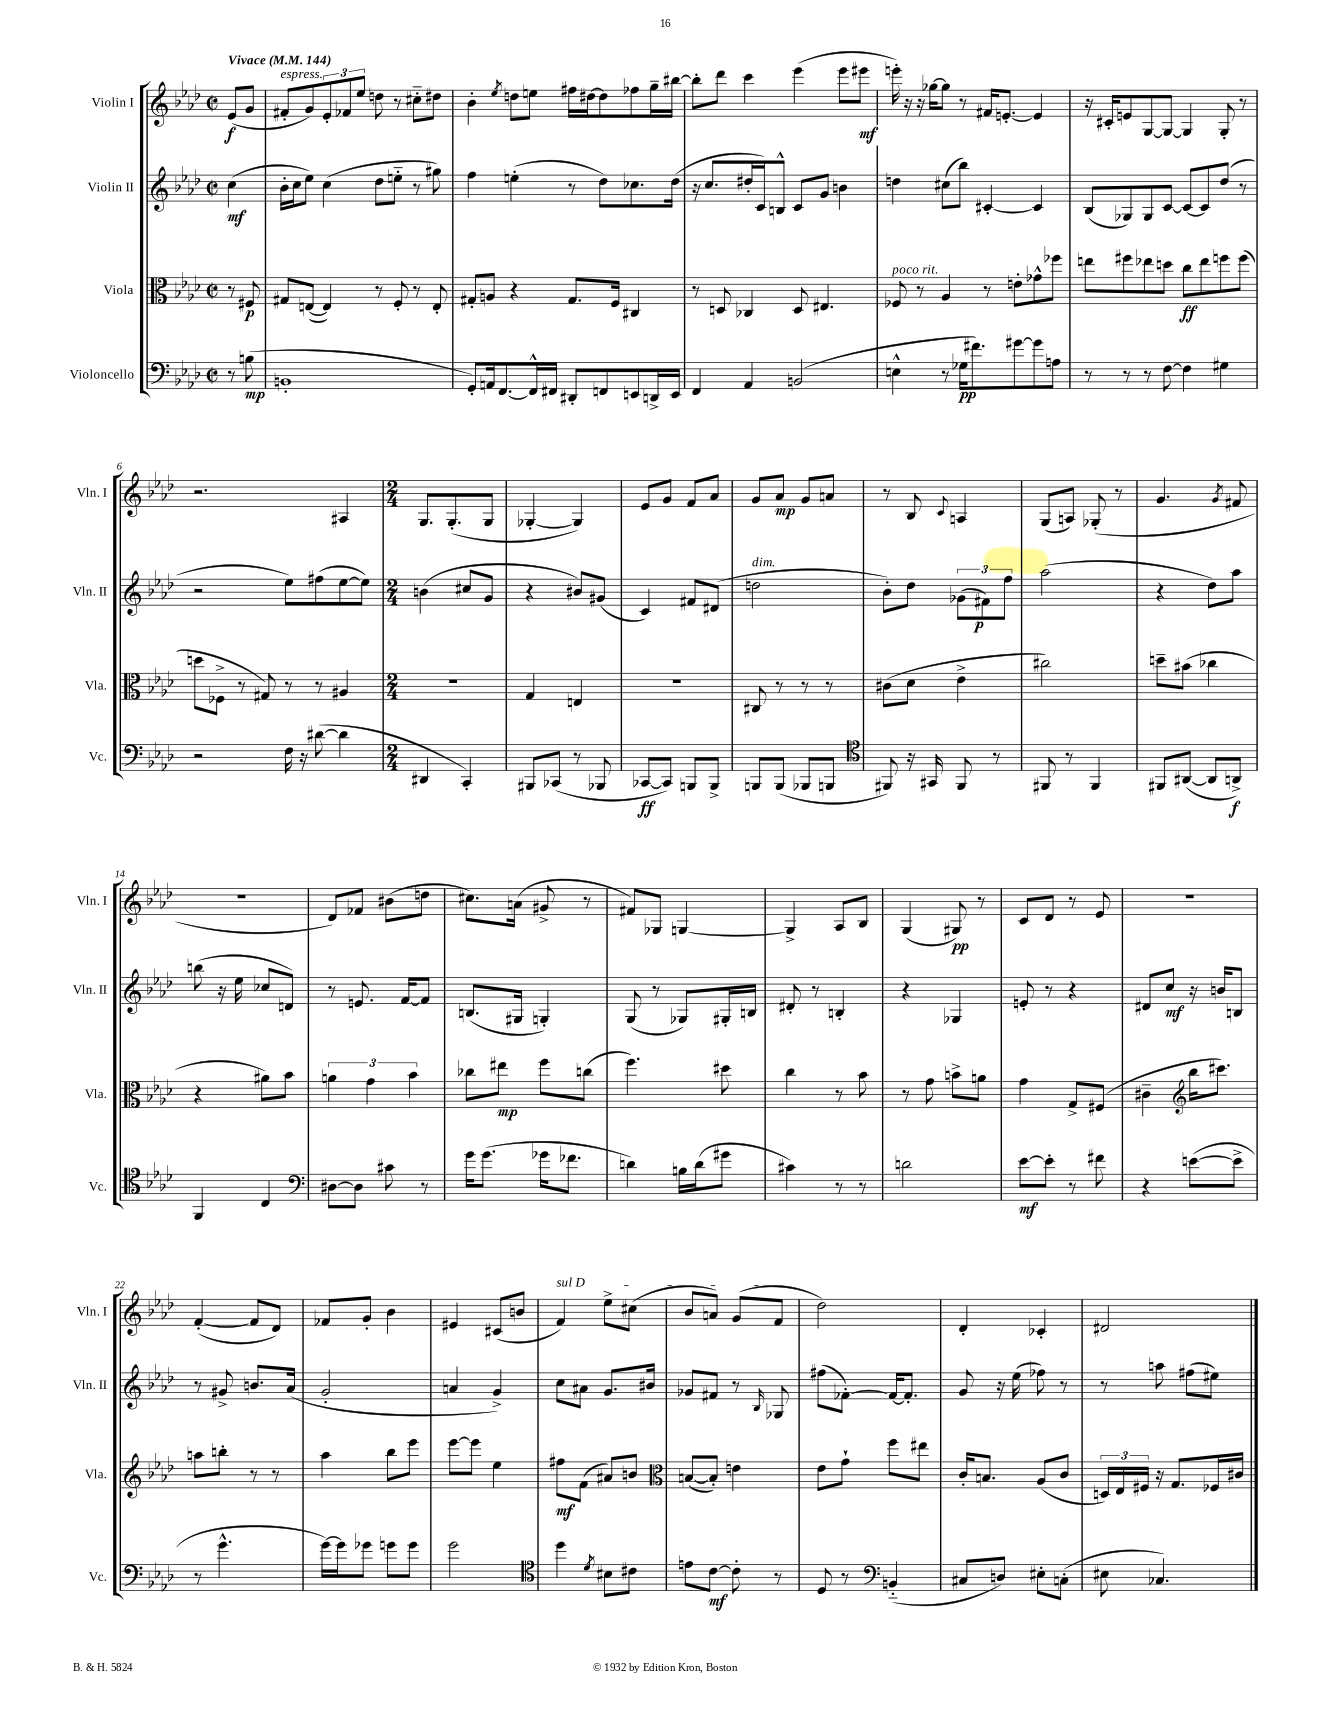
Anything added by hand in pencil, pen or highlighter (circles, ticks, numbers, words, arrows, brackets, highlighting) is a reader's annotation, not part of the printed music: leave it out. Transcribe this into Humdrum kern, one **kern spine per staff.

**kern	**dynam	**kern	**dynam	**kern	**dynam	**kern	**dynam
*part4	*part4	*part3	*part3	*part2	*part2	*part1	*part1
*staff4	*staff4	*staff3	*staff3	*staff2	*staff2	*staff1	*staff1
*I"Violoncello	*	*I"Viola	*	*I"Violin II	*	*I"Violin I	*
*I'Vc.	*	*I'Vla.	*	*I'Vln. II	*	*I'Vln. I	*
*clefF4	*	*clefC3	*	*clefG2	*	*clefG2	*
*k[b-e-a-d-]	*	*k[b-e-a-d-]	*	*k[b-e-a-d-]	*	*k[b-e-a-d-]	*
*M2/2	*	*M2/2	*	*M2/2	*	*M2/2	*
*met(c|)	*	*met(c|)	*	*met(c|)	*	*met(c|)	*
*MM144	*	*MM144	*	*MM144	*	*MM144	*
=	=	=	=	=	=	=	=
!	!	!	!	!	!	!LO:TX:a:B:t=Vivace	!
8r	.	8r	.	(4cc\	mf	(8e-/L	f
(8Bn\	mp	8F#X/	p	.	.	8g/J	.
=1	=1	=1	=1	=1	=1	=1	=1
!	!	!	!	!	!	!LO:TX:a:i:t=espress.	!
1BBn'	.	8G#X/L	.	16b-'\LL	.	8f#X'/L	.
.	.	.	.	16cc\J	.	.	.
.	.	([8En/J	.	8ee-\J)	.	8g/)	.
.	.	4E/])	.	(4cc\	.	12e-'/	.
.	.	.	.	.	.	12f-X/	.
.	.	.	.	.	.	12ee-/J	.
.	.	8r	.	8dd-\L	.	8ddn\	.
.	.	8F'/	.	8een\J	.	8r	.
.	.	8r	.	8r	.	8cc#X\L	.
.	.	8E'/	.	8gg#X\)	.	8dd#X\J	.
=2	=2	=2	=2	=2	=2	=2	=2
8GG'/L)	.	8G#X'/L	.	4ff\	.	4b-'\	.
16AAn/k	.	8An/J	.	.	.	.	.
[8.FF/	.	.	.	.	.	.	.
.	.	.	.	.	.	8qee-/	.
.	.	4r	.	(4een'\	.	8ddn\L	.
16FF^^/L]	.	.	.	.	.	8een\J	.
16FF#X/JJ	.	.	.	.	.	.	.
8DD#X'/L	.	8.G#/L	.	8r	.	16ff#X\LL	.
.	.	.	.	.	.	[16dd#X\J	.
8FFn/	.	.	.	8dd-\L)	.	8dd#\]	.
.	.	16F/Jk	.	.	.	.	.
8EEn/	.	4C#X/	.	8.cc-X\	.	8ff-X\	.
16DDn^/L	.	.	.	.	.	16gg~\L	.
16EE/JJ	.	.	.	(16dd-\Jk	.	[16bb#X\JJ	.
=3	=3	=3	=3	=3	=3	=3	=3
4FF/	.	8r	.	16r	.	8bb#'\L]	.
.	.	.	.	8.cc/L	.	.	.
.	.	8Dn/	.	.	.	8ddd-\J	.
4AA-/	.	4C-X/	.	16dd#X'/L	.	4ccc\	.
.	.	.	.	16c/J)	.	.	.
.	.	.	.	8Bn^^/J	.	.	.
(2BBn/	.	8D/	.	8c/L	.	(4eee-\	.
.	.	4.E#X/	.	8g/J	.	.	.
.	.	.	.	4bn\	.	8eee-\L	.
.	.	.	.	.	.	8eee#X\J	mf
=4	=4	=4	=4	=4	=4	=4	=4
!	!	!LO:TX:a:i:t=poco rit.	!	!	!	!	!
4En^^\	.	8F-X/	.	4ddn\	.	16eeen'\)	.
.	.	.	.	.	.	16r	.
.	.	8r	.	.	.	16r	.
.	.	.	.	.	.	[16gg-X\KL	.
8r	.	4A-/	.	(8cc#X\L	.	8gg-\J]	.
16G-X\KL	pp	.	.	8bb-\J)	.	8r	.
8.f#X\)	.	.	.	.	.	.	.
.	.	8r	.	[4c#X'/	.	16f#X/KL	.
.	.	.	.	.	.	[8.en'/J	.
[8g#X\	.	8en'\L	.	.	.	.	.
8g#\]	.	8g-X^^\	.	4c#/]	.	4e/]	.
8An\J	.	8ff-X\J	.	.	.	.	.
=5	=5	=5	=5	=5	=5	=5	=5
8r	.	8een\L	.	(8B-/L	.	16r	.
.	.	.	.	.	.	16c#X'/KL	.
8r	.	8ff#X\	.	8G-X/)	.	8en/	.
8r	.	8ee-X\	.	8G-/	.	[8G/	.
[8F\	.	8ddn\J	.	[8c/J	.	8G/J_	.
4F\]	.	8cc\L	ff	8c/L_	.	4G/]	.
.	.	8ee-\	.	8c/]	.	.	.
4G#X\	.	8ffn\	.	(8dd-/J	.	8G'/	.
.	.	(8ff\J	.	8r	.	8r	.
!!LO:LB:g=z
=6	=6	=6	=6	=6	=6	=6	=6
2r	.	8ddn\L	.	2r	.	2.r	.
.	.	8F-X^\J	.	.	.	.	.
.	.	8r	.	.	.	.	.
.	.	8G#X/)	.	.	.	.	.
16F\	.	8r	.	8ee-\L)	.	.	.
16r	.	.	.	.	.	.	.
([8d#X\	.	8r	.	(8ff#X\	.	.	.
4d#\]	.	4A#X/	.	[8ee-\	.	4A#X/	.
.	.	.	.	8ee-\J])	.	.	.
=7	=7	=7	=7	=7	=7	=7	=7
*M2/4	*	*M2/4	*	*M2/4	*	*M2/4	*
4DD#X/	.	2r	.	(4bn\	.	8.G/L	.
.	.	.	.	.	.	(8.G'/	.
4CC'/)	.	.	.	8cc#X/L	.	.	.
.	.	.	.	8g/J	.	8G/J	.
=8	=8	=8	=8	=8	=8	=8	=8
8BBB#X/L	.	4G/	.	4r	.	[4G-X'/	.
(8CC-X/J	.	.	.	.	.	.	.
8r	.	4En/	.	8b#X/L)	.	4G-/])	.
8BBB-X/	.	.	.	(8g#X/J	.	.	.
=9	=9	=9	=9	=9	=9	=9	=9
[8CC-X/L	ff	2r	.	4c/)	.	8e-/L	.
8CC-/J])	.	.	.	.	.	8g/J	.
8BBBn/L	.	.	.	8f#X/L	.	8f/L	.
8BBB^/J	.	.	.	(8d#X/J	.	8a-/J	.
=10	=10	=10	=10	=10	=10	=10	=10
!	!	!	!	!LO:TX:a:i:t=dim.	!	!	!
8BBBn/L	.	8C#X/	.	2ddn\	.	8g/L	.
(8BBB/J	.	8r	.	.	.	8a-/J	mp
8BBB-X/L	.	8r	.	.	.	8g/L	.
8BBBn/J	.	8r	.	.	.	8an/J	.
=11	=11	=11	=11	=11	=11	=11	=11
*clefC4	*	*	*	*	*	*	*
8FF#X/)	.	(8c#X\L	.	8b-'\L)	.	8r	.
16r	.	8d-\J	.	8dd-\J	.	8B-/	.
16GG#X/	.	.	.	.	.	.	.
.	.	.	.	.	.	8qqc/	.
8FF#/	.	4e-^\	.	(12g-X\L	.	4An/	.
.	.	.	.	12f#X\)	p	.	.
8r	.	.	.	.	.	.	.
.	.	.	.	12ff\J	.	.	.
=12	=12	=12	=12	=12	=12	=12	=12
8FF#X/	.	2cc#X\)	.	(2aa-\	.	(8G/L	.
8r	.	.	.	.	.	8An/J)	.
4FF#/	.	.	.	.	.	(8G-X'/	.
.	.	.	.	.	.	8r	.
=13	=13	=13	=13	=13	=13	=13	=13
8FF#X/L	.	8ddn~\L	.	4r	.	4.g/	.
([8AA#X/J	.	(8b#X\J	.	.	.	.	.
8AA#/L]	.	4cc-X\	.	8dd-\L)	.	.	.
.	.	.	.	.	.	8qg/	.
8AAn^/J)	f	.	.	8aa-\J	.	8f#X/	.
!!LO:LB:g=z
=14	=14	=14	=14	=14	=14	=14	=14
4FF/	.	4r	.	(8bbn\	.	2r	.
.	.	.	.	16r	.	.	.
.	.	.	.	16ee-\	.	.	.
4C/	.	8a#X\L)	.	8cc-X/L	.	.	.
.	.	8b-\J	.	8dn/J)	.	.	.
=15	=15	=15	=15	=15	=15	=15	=15
*clefF4	*	*	*	*	*	*	*
[8D#X\L	.	6an\	.	8r	.	8d-/L)	.
8D#\J]	.	.	.	8.en/	.	8f-X/J	.
.	.	6g\	.	.	.	.	.
8c#X\	.	.	.	.	.	(8b#X\L	.
.	.	.	.	[16f/KL	.	.	.
.	.	6b-\	.	.	.	.	.
8r	.	.	.	8f/J]	.	8ddn\J	.
=16	=16	=16	=16	=16	=16	=16	=16
16g\KL	.	8cc-X\L	.	(8.Bn/L	.	8.cc#X\L)	.
(8.g\J	.	.	.	.	.	.	.
.	.	8ee#X\J	mp	.	.	.	.
.	.	.	.	16G#X/Jk	.	(16an\Jk	.
16g-X\KL	.	8ff\L	.	4Gn'/)	.	8g#X^/	.
8.f-X\J	.	.	.	.	.	.	.
.	.	(8ccn\J	.	.	.	8r	.
=17	=17	=17	=17	=17	=17	=17	=17
4dn\)	.	4.ff\)	.	(8G/	.	8f#X/L)	.
.	.	.	.	8r	.	8G-X/J	.
16Bn\LL	.	.	.	8G-X/L)	.	[4Gn/	.
(16d\J	.	.	.	.	.	.	.
8g#X\J	.	8dd#X\	.	16G#X'/L	.	.	.
.	.	.	.	16Bn/JJ	.	.	.
=18	=18	=18	=18	=18	=18	=18	=18
4c#X\)	.	4cc\	.	8d#X'/	.	4G^/]	.
.	.	.	.	8r	.	.	.
8r	.	8r	.	4Bn'/	.	8A-/L	.
8r	.	8b-\	.	.	.	8B-/J	.
=19	=19	=19	=19	=19	=19	=19	=19
2dn\	.	8r	.	4r	.	(4G/	.
.	.	8g\	.	.	.	.	.
.	.	8bn^\L	.	4G-X/	.	8G#X/)	pp
.	.	8an\J	.	.	.	8r	.
=20	=20	=20	=20	=20	=20	=20	=20
[8e-\L	mf	4g\	.	8en'/	.	8c/L	.
8e-'\J]	.	.	.	8r	.	8d-/J	.
8r	.	8G^/L	.	4r	.	8r	.
8f#X\	.	(8F#X/J	.	.	.	8e-/	.
=21	=21	=21	=21	=21	=21	=21	=21
4r	.	4c#X~\	.	8d#X/L	.	2r	.
.	.	.	.	8cc/J	mf	.	.
*	*	*clefG2	*	*	*	*	*
([8en\L	.	16bb-\KL	.	16r	.	.	.
.	.	8.ccc#X\J)	.	16bn/KL	.	.	.
8e^\J]	.	.	.	8Bn/J	.	.	.
!!LO:LB:g=z
=22	=22	=22	=22	=22	=22	=22	=22
8r	.	8aan\L	.	8r	.	([4f'/	.
4.g^^\	.	8bbn'\J	.	8g#X^/	.	.	.
.	.	8r	.	8.bn/L	.	8f/L]	.
.	.	8r	.	.	.	8d-/J)	.
.	.	.	.	(16a-/Jk	.	.	.
=23	=23	=23	=23	=23	=23	=23	=23
[16g\LL)	.	4aa-\	.	2g'/	.	8f-X/L	.
16g\J]	.	.	.	.	.	.	.
8g-X\J	.	.	.	.	.	8g'/J	.
8gn\L	.	8bb-\L	.	.	.	4b-\	.
8g\J	.	8eee-\J	.	.	.	.	.
=24	=24	=24	=24	=24	=24	=24	=24
2g\	.	[8eee-\L	.	4an/	.	4e#X/	.
.	.	8eee-\J]	.	.	.	.	.
.	.	4ee-\	.	4g^/)	.	(8c#X/L	.
.	.	.	.	.	.	8bn/J	.
=25	=25	=25	=25	=25	=25	=25	=25
*clefC4	*	*	*	*	*	*	*
!	!	!	!	!	!	!LO:TX:a:i:t=sul D	!
4dd-\	.	8ff#X\L	mf	8cc\L	.	4f/)	.
.	.	(8f\J	.	8a#X\J	.	.	.
8qd-/	.	.	.	.	.	.	.
8B#X\L	.	8a#X/L)	.	8.g/L	.	8ee-^\L	.
8c#X\J	.	8bn/J	.	.	.	(8cc#X\J	.
.	.	.	.	16b#X/Jk	.	.	.
=26	=26	=26	=26	=26	=26	=26	=26
*	*	*clefC3	*	*	*	*	*
8en\L	.	([8Bn/L	.	8g-X/L	.	8b-/L	.
[8c\J	mf	8B'/J])	.	8f#X/J	.	8an/J)	.
8c'\]	.	4en\	.	8r	.	(8g/L	.
.	.	.	.	16qqB-/	.	.	.
8r	.	.	.	8G-X/	.	8f/J	.
=27	=27	=27	=27	=27	=27	=27	=27
8D-/	.	8e-\L	.	(8ff#X\L	.	2dd-\)	.
8r	.	8g`\J	.	[8f-X'\J)	.	.	.
*clefF4	*	*	*	*	*	*	*
(4BBn/	.	8ff\L	.	16f-/KL_	.	.	.
.	.	.	.	8.f-'/J]	.	.	.
.	.	8ee#X\J	.	.	.	.	.
=28	=28	=28	=28	=28	=28	=28	=28
8C#X/L	.	16c'/KL	.	8g/	.	4d-'/	.
.	.	8.Bn/J	.	.	.	.	.
8Dn/J)	.	.	.	16r	.	.	.
.	.	.	.	(16ee-\	.	.	.
8E#X'\L	.	(8A-/L	.	8ff-X\)	.	4c-X'/	.
(8Cn'\J	.	8c/J	.	8r	.	.	.
=29	=29	=29	=29	=29	=29	=29	=29
8E#X\	.	24Dn/LL)	.	8r	.	2d#X/	.
.	.	24E-/	.	.	.	.	.
.	.	24F#X/JJ	.	.	.	.	.
4.C-X/)	.	16r	.	8aan\	.	.	.
.	.	8.G/L	.	.	.	.	.
.	.	.	.	(8ff#X\L	.	.	.
.	.	16F-X/L	.	8ee#X\J)	.	.	.
.	.	16c#X/JJ	.	.	.	.	.
==	==	==	==	==	==	==	==
*-	*-	*-	*-	*-	*-	*-	*-
